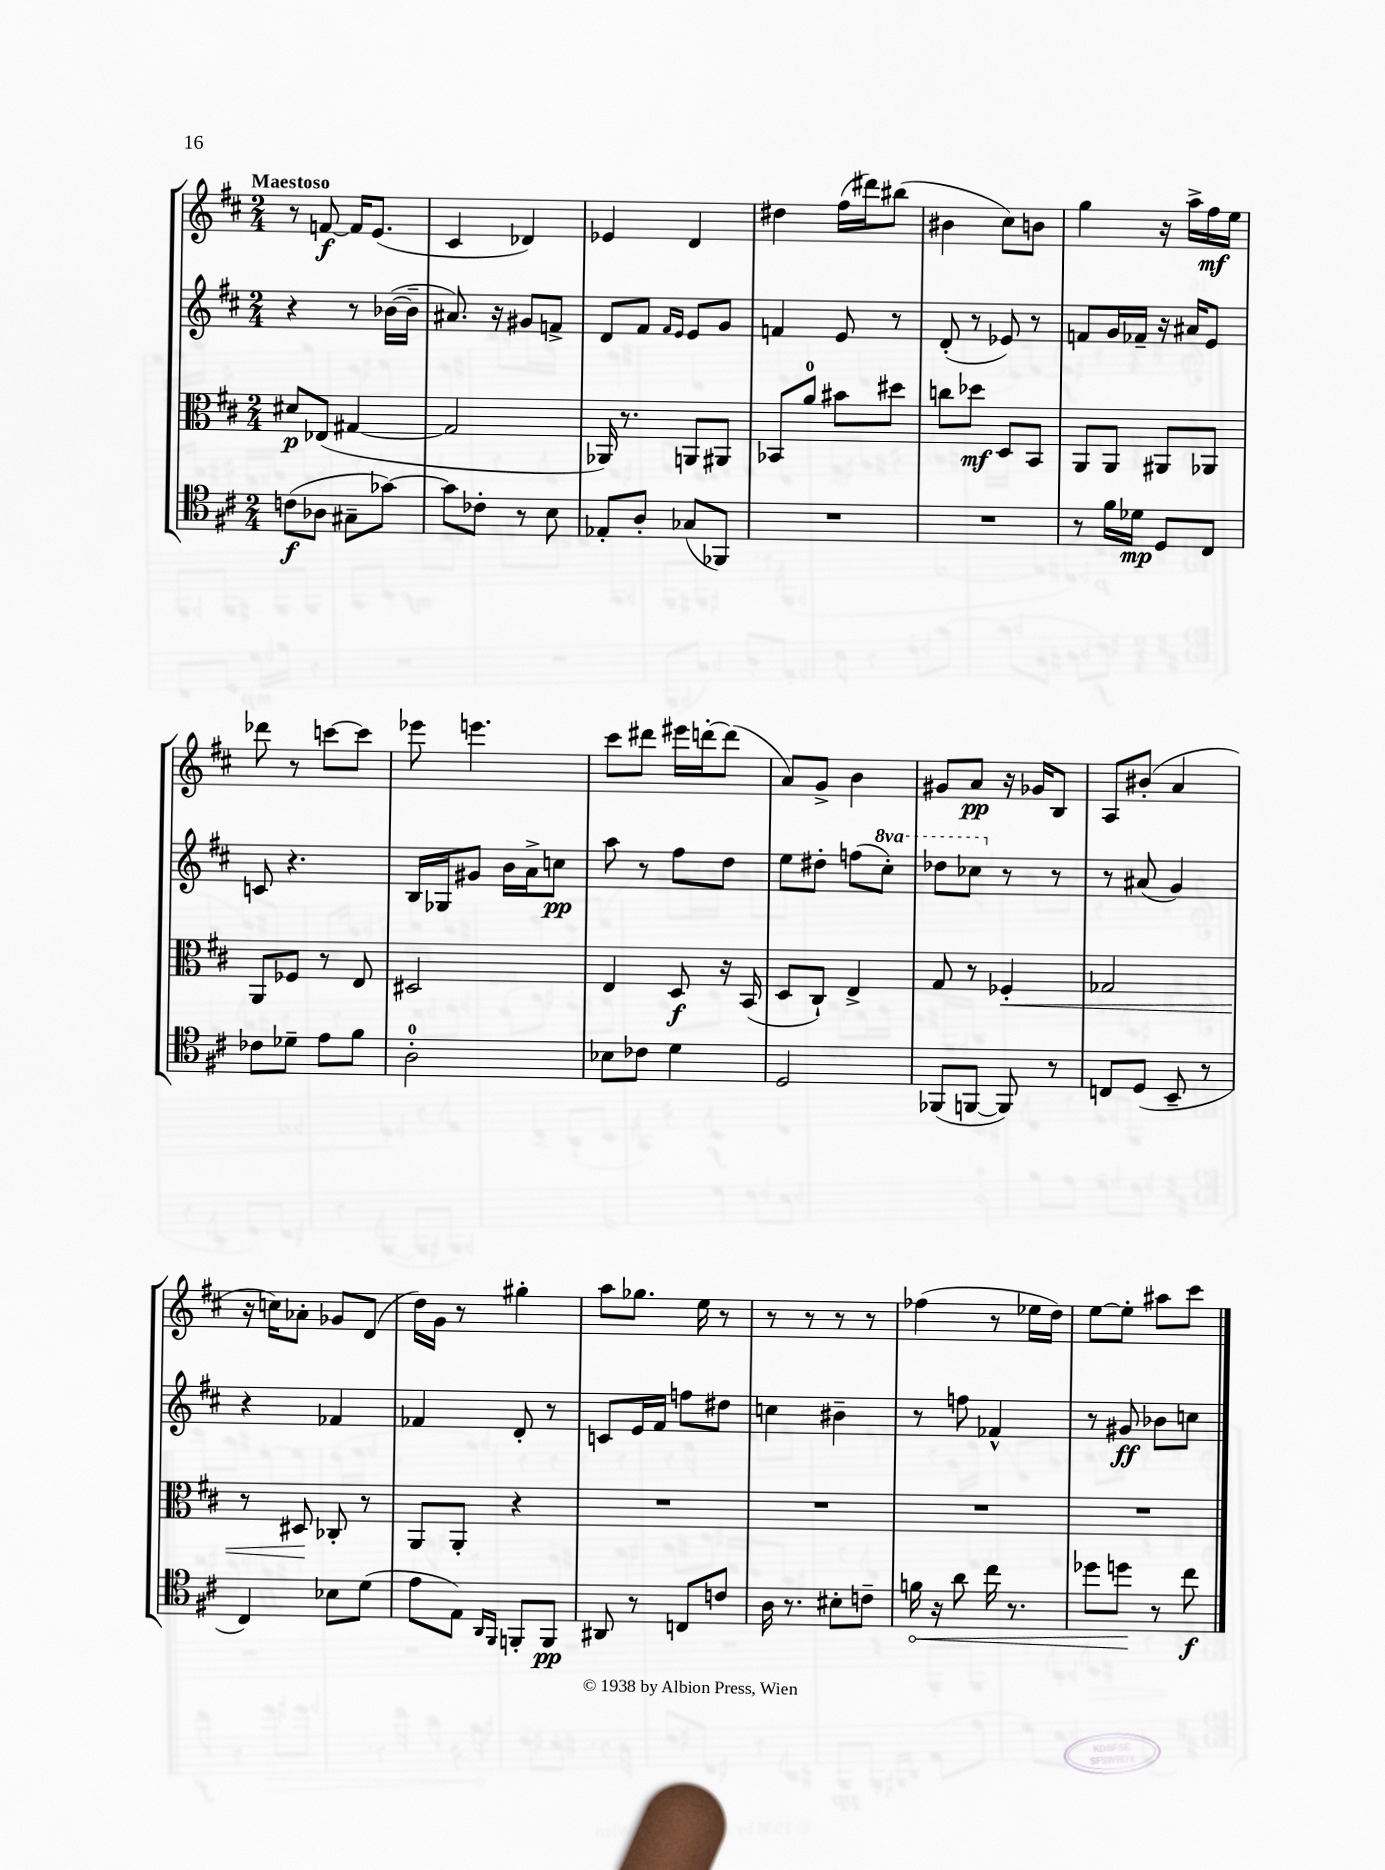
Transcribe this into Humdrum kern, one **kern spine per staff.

**kern	**kern	**kern	**kern
*staff4	*staff3	*staff2	*staff1
*clefC4	*clefC3	*clefG2	*clefG2
*k[f#c#]	*k[f#c#]	*k[f#c#]	*k[f#c#]
*M2/4	*M2/4	*M2/4	*M2/4
(8c	8d#	4r	8r
8A-	(8E-	.	[8f
8G#~	[4G#	8r	16f]
.	.	.	(8.e
[8g-)	.	([16b-	.
.	.	16b-~]	.
=	=	=	=
8g-]	2G#]	8.a#)	4c#
8c-'	.	.	.
.	.	16r	.
8r	.	8g#	4d-)
8B	.	8f^	.
=	=	=	=
8E-'	16AA-)	8d	4e-
.	8.r	.	.
8A'	.	8f#	.
.	.	16qqf#	.
.	.	16qqe	.
(8G-	8AA	8e	4d
8FF-)	8AA#	8g	.
=	=	=	=
2r	8BB-	4f	4dd#
.	8a	.	.
.	8b#	8e	(16ff#
.	.	.	16ddd#)
.	8dd#	8r	(8bb#
=	=	=	=
2r	8cc	(8d'	4b#
.	8dd-	8r	.
.	8D	8e-)	8cc#)
.	8BB	8r	8b
=	=	=	=
8r	8AA	8f	4gg
16f#	8AA	16g	.
16d-	.	16f-~	.
8D	8AA#	16r	16r
.	.	16a#	16aa^
8C#	8AA-	8e	16ff#
.	.	.	16ee
=	=	=	=
8c-	8AA	8c	8ddd-
8d-~	8F-	4.r	8r
8e	8r	.	[8ccc
8f#	8E	.	8ccc]
=	=	=	=
2A'	2D#	16B	8eee-
.	.	16G-	.
.	.	8g#	4.eee
.	.	16b	.
.	.	16a^	.
.	.	8cc	.
=	=	=	=
8B-	4E	8aa	8ccc#
8c-	.	8r	8ddd#
4d	8D	8ff#	16eee#
.	.	.	[16ddd'
.	16r	8dd	(8ddd]
.	(16BB	.	.
=	=	=	=
2D	8D	8ee	8a)
.	8C#`)	8dd#'	8g^
.	4E^	(8ff	4b
.	.	8ccc#')	.
=	=	=	=
(8FF-	8G	8ddd-	8g#
[8FF	8r	8ccc-	8a
8FF])	4F-'	8r	16r
.	.	.	16g-
8r	.	8r	8B
=	=	=	=
8C	2G-	8r	8A
(8D	.	(8a#	(8b#'
8BB~	.	4g)	4a
8r	.	.	.
=	=	=	=
4C#)	8r	4r	16r
.	.	.	16cc)
.	8D#	.	8a-'
8B-	8C-'	4f-	8g-
(8d	8r	.	(8d
=	=	=	=
8e	8AA	4f-	16dd)
.	.	.	16g
8E)	8AA'	.	8r
16qqAA	.	.	.
16qqFF#	.	.	.
8FF'	4r	8d'	4gg#'
8FF	.	8r	.
=	=	=	=
8AA#	2r	8c	8aa
8r	.	16e	8.gg-
.	.	16f#	.
8C	.	8ff	.
.	.	.	16ee
8c	.	8dd#	8r
=	=	=	=
16A	2r	4cc	8r
8.r	.	.	.
.	.	.	8r
8B#'	.	4b#~	8r
8c~	.	.	8r
=	=	=	=
16f	2r	8r	(4ff-
16r	.	.	.
8a	.	8ff	.
16cc#	.	4f-^^	8r
8.r	.	.	.
.	.	.	16ee-
.	.	.	16dd)
=	=	=	=
8dd-	2r	8r	[8ee
8dd	.	8g#	8ee']
8r	.	8b-	8aa#
8cc#	.	8cc	8ccc#
==	==	==	==
*-	*-	*-	*-
